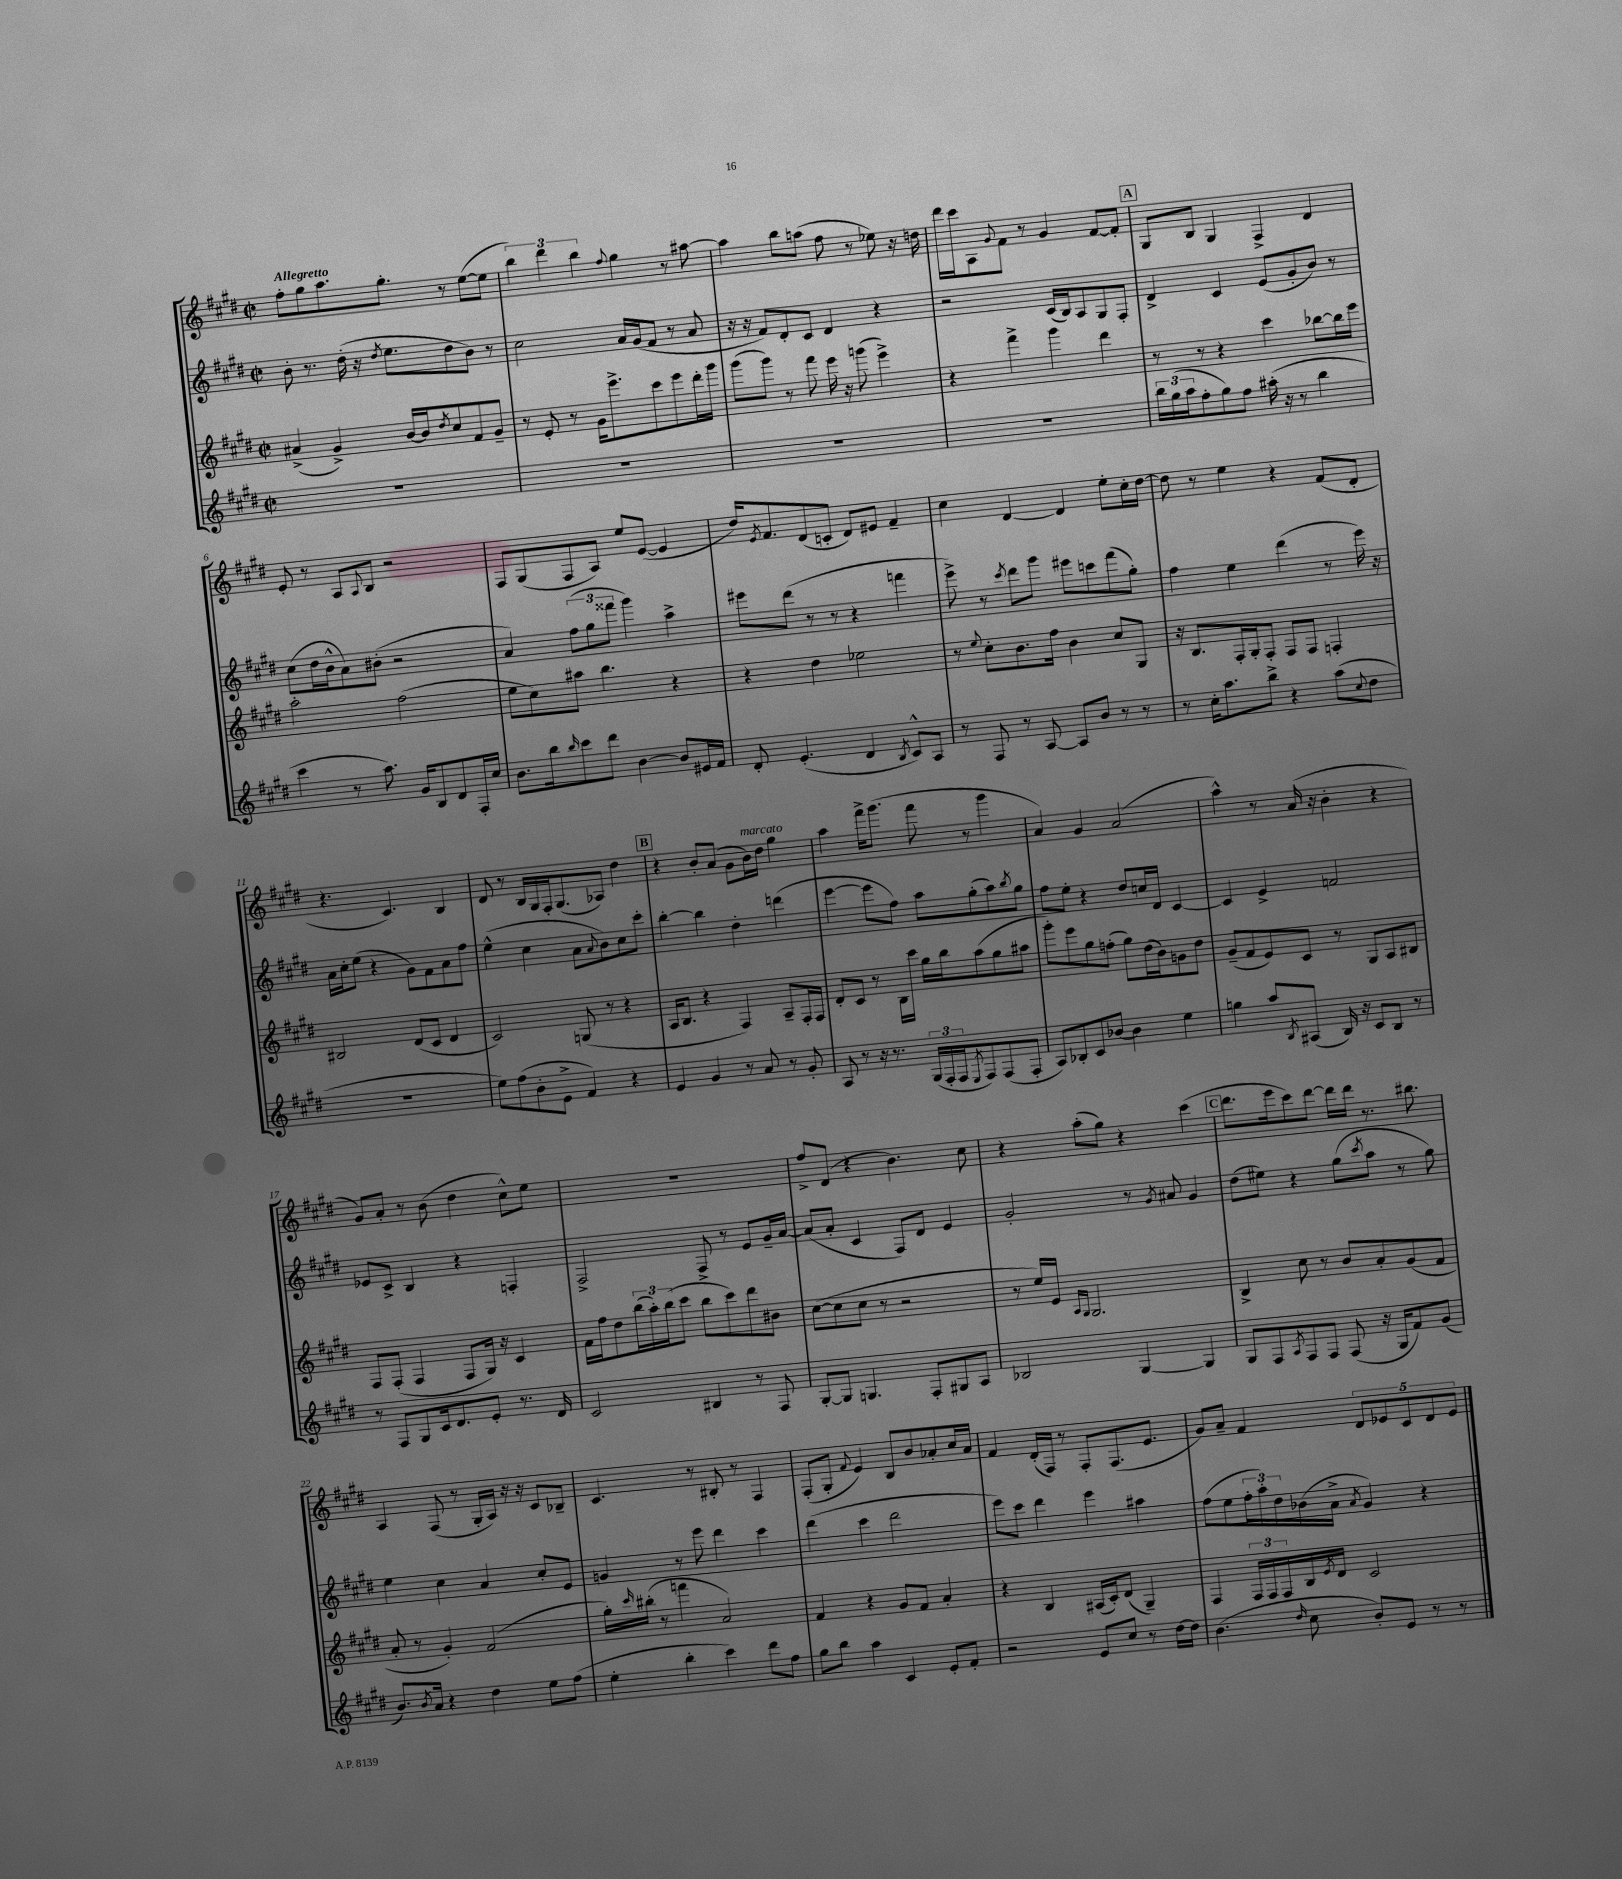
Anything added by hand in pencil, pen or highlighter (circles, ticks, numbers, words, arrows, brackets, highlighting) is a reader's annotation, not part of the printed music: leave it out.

**kern	**kern	**kern	**kern
*part4	*part3	*part2	*part1
*staff4	*staff3	*staff2	*staff1
*clefG2	*clefG2	*clefG2	*clefG2
*k[f#c#g#d#]	*k[f#c#g#d#]	*k[f#c#g#d#]	*k[f#c#g#d#]
*M2/2	*M2/2	*M2/2	*M2/2
*met(c|)	*met(c|)	*met(c|)	*met(c|)
=1	=1	=1	=1
!	!	!	!LO:TX:a:B:t=Allegretto
1r	(4a#X^/	8b'\	8ff#'\L
.	.	8.r	8gg#\
.	4g#^/)	.	8.aa\
.	.	(16dd#'\	.
.	.	16r	.
.	.	8qdd#/	.
.	.	8.ee\L	8.gg#'\J
.	[16b/LL	.	.
.	16b/J]	.	.
.	8qdd#/	.	.
.	8cc#/	8dd#\	8r
.	8f#/	8b\J)	([8ee\L
.	8g#~/J	8r	8ee\J]
=2	=2	=2	=2
1r	8r	2cc#\	6bb\)
.	8e'/	.	.
.	.	.	6ddd#\
.	8r	.	.
.	.	.	6bb\
.	16g#\KL	.	.
.	8.eee^\	.	.
.	.	.	8qqff#/
.	.	16a/LL	4gg#\
.	.	(16g#/J	.
.	8ccc#\	8f#/J	.
.	8eee\	8r	8r
.	16ddd#'\L	8a/	[8aa#X\
.	16ggg#\JJ	.	.
=3	=3	=3	=3
1r	(8ggg#\L	16r	4aa#\]
.	.	16r	.
.	8ggg#\J)	8f#/L)	.
.	8r	8d#'/	8bb\L
.	8fff#\	8c#/J	(8aan\J
.	16eee\	4d#/	8ff#\
.	16r	.	.
.	(8gggn\	.	8r
.	4eee^\)	4r	8ee-X\)
.	.	.	16r
.	.	.	16ddn\
=4	=4	=4	=4
1r	4r	2r	16ddd#\LL
.	.	.	16ccc#\J
.	.	.	8A\
.	.	.	8qqg#/
.	4fff#^\	.	8f#\J
.	.	.	8r
.	4ggg#\	(16c#/LL	4g#/
.	.	16B/J)	.
.	.	8A/	.
.	4ddd#\	8G#/	[8f#/L
.	.	8F#'/J	8f#'/J]
!!LO:REH:place=s1:t=A
=5	=5	=5	=5
24bb\LL	8r	4d#^/	8G#/L
(24gg#\	.	.	.
24aa\J	.	.	.
8ff#'\	8r	.	8B/J
8gg#\)	4r	4c#/	4G#/
8ff#\J	.	.	.
(16aa#X'\	4ccc#\	(8e/L	4F#^/
16r	.	.	.
8r	.	8g#'/	.
4bb\	[8bb-X\L	8b/J)	4d#/
.	16bb-\L]	8r	.
.	16eee\JJ	.	.
!!LO:LB:g=z
=6	=6	=6	=6
4ccc#\	2aa'\	(8cc#\L	8e'/
.	.	16dd#\L	8r
.	.	16b^^\J	.
8r	.	8a\)	8A/L
.	.	.	8qqA/
8.aa\)	.	(8b#X'\J	8B/J
.	(2ff#\	2r	2r
16g#/KL	.	.	.
8B/	.	.	.
8d#/	.	.	.
16F#'/L	.	.	.
16cc#/JJ	.	.	.
=7	=7	=7	=7
8.b\L	8ee\L	4a/)	8F#/L
.	8cc#\)	.	(8G#/
16bb\k	.	.	.
16qqbb/	.	.	.
8ccc#\	8aa#X\J	(12ff#\L	8F#/
.	.	12gg#\	.
8ddd#\J	4.bb\	.	8A/J)
.	.	12fff##X\J	.
[4b\	.	4ggg#\)	8ee/L
.	.	.	([8e/J
8b/L]	4r	4aa^\	4e/]
16e#X/L	.	.	.
16f#/JJ	.	.	.
=8	=8	=8	=8
8d#'/	4r	8eee#X\L	16dd#/KL)
.	.	.	8qe/
.	.	.	8.f#/
(4.e'/	.	(8ddd#\J	.
.	4dd#\	8r	(8d#/
.	.	8r	8cn'/J
4d#/	2ee-X\	4r	8d#/L)
.	.	.	8e#X/J
8qB/	.	.	.
8c#^^/L)	.	4fffn\	4f#~/
8A/J	.	.	.
=9	=9	=9	=9
8r	8r	8eee^\)	4cc#\
.	8qqee/	.	.
8F#/	8cc#'\L	8r	.
.	.	8qccc#/	.
8r	8.b\	8ddd#\L	[4d#/
[8A/	.	8ggg#\J	.
.	16ff#\Jk	.	.
8A/L]	4b\	8eee#X\L	4d#/]
8b/J	.	8cccn\	.
8r	8cc#/L	(8fff#\	8ee'\L
8r	8G#/J	8gg#'\J)	16cc#'\L
.	.	.	[16dd#\JJ
=10	=10	=10	=10
8r	16r	4ff#\	8dd#\]
.	8.B/L	.	.
16cc#'\KL	.	.	8r
8.aa\	.	.	.
.	16F#'/L	4ee\	4ee\
.	16G#'/J	.	.
8bb^\J	8F#'/J	.	.
4r	8F#/L	(4ddd#\	4r
.	8F#/J	.	.
(8aa\L	4Fn'/	8r	(8f#/L
8qqcc#/	.	.	.
8dd#\J	.	16eee\)	8d#'/J
.	.	16r	.
!!LO:LB:g=z
=11	=11	=11	=11
1r	2B#X/	16a\LL	4.r
.	.	16cc#'\J	.
.	.	(8ee\J	.
.	.	4r	.
.	.	.	4.c#/)
.	(8d#/L	8g#\L)	.
.	8c#/J	8f#\	.
.	4d#/	8a\	4B/
.	.	8ff#\J	.
=12	=12	=12	=12
8ee\L)	2c#/)	(4ee^^\	8d#/
(8ff#\	.	.	8r
8b'\	.	4cc#\	16B/LL
.	.	.	16G#/
8e^\J	.	.	16F#'/J
.	.	.	(8.G#/
4f#/)	(8Gn/	8a\L	.
.	.	8qqa/	.
.	8r	8b\)	8A-X/J)
4r	4r	8cc#\	4dd#\
.	.	8ccc#'\J	.
!!LO:REH:place=s1:t=B
=13	=13	=13	=13
4e/	16A/KL	[4bb'\	4r
.	8.B/J	.	.
4g#/	4r	4bb\]	8b'/L
.	.	.	(8a/J
8r	4F#/)	4dd#'\	8g#\L
!	!	!	!LO:TX:a:i:t=marcato
8a/	.	.	16b\L)
.	.	.	16dd#\JJ
8r	8A~/L	(4dddn\	4gg#\
8g#'/	16F#'/L	.	.
.	16F#/JJ	.	.
=14	=14	=14	=14
8A/	8d#'/L	[4eee\	4aa\
8r	8c#/J	.	.
16r	8r	8eee\L]	16fff#^\KL
8.r	.	.	(8.ggg#\J
.	16B\LL	8ff#\J)	.
.	16ccc#\JJ	.	.
(24G#/LL	16gg#\LL	8aa\L	8fff#\
24F#'/	.	.	.
.	16bb\J	.	.
24F#/J	.	.	.
8qE/	.	.	.
8F#/)	(8aa\	(8gg#'\	8r
(8F#/	8gg#\	8aa\)	4ggg#\
.	.	8qbb/	.
8F#'/J	8aa#X\J	8gg#\J	.
=15	=15	=15	=15
8A/L)	8ggg#'\L)	8ff#\L	4a/)
8B-X'/	8eee\	8ee'\J	.
8c#/	8gg#\	4r	4g#/
[8b-X/J	(8ffn'\J	.	.
4b-\]	8gg#\L)	8dd#/L	(2a/
.	(16dd#\L	16ccn/L	.
.	16b\J)	16d#/JJ	.
4ee\	8gn\	[4c#/	.
.	8dd#\J	.	.
=16	=16	=16	=16
4ggn\	(8g#~/L	4c#/]	4aa^^\)
.	8f#/	.	.
8aa/L	8e/)	4e^/	8r
8qB/	.	.	.
(8A#X/J	8c#/J	.	(16a/
.	.	.	16r
16B/)	8r	2fn/	4b'\
16r	.	.	.
8c#/L	8G#/L	.	.
8B/J	8A/	.	4r
8r	8B#X/J	.	.
!!LO:LB:g=z
=17	=17	=17	=17
8r	8F#/L	8e-X/L	8g#/L)
8F#/L	(8F#'/J	8c#^/J	8a'/J
8G#/	4F#/	4B/	8r
16c#/k	.	.	(8b\
8.d#/	.	.	.
.	8F#/L	4r	4dd#\
8e'/J	16G#/Jk)	.	.
.	16r	.	.
8.r	4c#/	4Fn'/	8cc#^^\L)
.	.	.	8ee\J
16d#/	.	.	.
=18	=18	=18	=18
2c#/	16f#\LL	2F#^/	1r
.	16ff#\J	.	.
.	8dd#\	.	.
.	(24bb\L	.	.
.	24aa'\)	.	.
.	(24bb\J	.	.
.	8ccc#\J	.	.
4B#X/	8bb\L	8F#^/	.
.	8ccc#\)	8r	.
8r	8ddd#\	8e/L	.
8F#/	8b#X\J	16g#~/L	.
.	.	[16a/JJ	.
=19	=19	=19	=19
[8G#'/L	([8cc#\L	(8a/L]	8ff#^/L
8G#/J]	8cc#\]	8a'/J	(8d#/J
4.Gn/	8cc#\J	4c#/	4r
.	8r	.	.
.	2r	8F#/L)	4.b\)
8F#'/L	.	8d#/J	.
8G#X/	.	4e/	.
8A/J	.	.	8cc#\
=20	=20	=20	=20
2B-X/	8r	2g#'/	4r
.	16ee/LL)	.	.
.	16e/JJ	.	.
.	16qqA/LL	.	.
.	16qqG#/JJ	.	.
.	2.G#/	.	(8aa'\L
.	.	.	8gg#\J)
[4G#/	.	8r	4r
.	.	8qg#/	.
.	.	8a#X/	.
4G#/]	.	4g#/	(4ccc#\
!!LO:REH:place=s1:t=C
=21	=21	=21	=21
8G#/L	4B^/	(8dd#\L	8.ddd#\L
8F#/	.	8ee#X\J)	.
.	.	.	16eee\k
8qA/	.	.	.
8F#/	8cc#\	4r	8ccc#\)
8F#/J	8r	.	[8ddd#\J
(8F#/	8b/L	(8gg#\L	16ddd#\LL]
.	.	.	16ddd#\JJ
.	.	8qccc#/	.
16r	8a'/	8aa\J	8.r
16G#/KL	.	.	.
8f#/)	(8g#/	8r	.
.	.	.	8.bb#X\
(8g#/J	8f#/J	8gg#\)	.
!!LO:LB:g=z
=22	=22	=22	=22
8.b/L)	8a'/	4ee\	4A/
.	8r	.	.
8qb/	.	.	.
16a/Jk	.	.	.
4r	4g#'/)	4cc#\	(8F#/
.	.	.	8r
4dd#\	(2f#/	4a/	16G#'/LL
.	.	.	16A/JJ)
.	.	.	16r
.	.	.	16r
8ee\L	.	8cc#'/L	8c#/L
(8ff#\J	.	8e/J	8B-X~/J
=23	=23	=23	=23
4ee'\	16gg#'\LL)	4gn/	4.c#/
.	16qqccc#/	.	.
.	(16bb#X'\JJ	.	.
.	8r	.	.
4bb'\	4fffn\	8r	.
.	.	8eee\	8r
4ccc#\)	2a/)	4ddd#\	8B#X'/
.	.	.	8r
8ddd#\L	.	4ccc#\	4F#/
8ff#\J	.	.	.
=24	=24	=24	=24
8gg#\L	4f#/	(4ddd#\	(8F#'/L
8bb\J	.	.	8G#'/J
.	.	.	8qqf#/
4aa\	4r	4ccc#\	4e/)
4c#/	8g#/L	2ddd#\	8B/L
.	8f#/J	.	8b/
8e'/L	4a'/	.	8a-X'/
8f#'/J	.	.	16cc#/L
.	.	.	16a-/JJ
=25	=25	=25	=25
2r	4r	8eee\L)	4f#/
.	.	8ccc#\J	.
.	4B/	4ddd#\	(16d#'/LL
.	.	.	16F#/JJ)
.	.	.	8r
8e/L	(16A#X/LL	4eee\	8F#'/L
.	16c#'/J)	.	.
8cc#/J	(8d#/J	.	(8.F#/
8r	4G#~/)	4aa#X\	.
.	.	.	8.e/J
[16dd#\LL	.	.	.
16dd#\JJ]	.	.	.
=26	=26	=26	=26
(4.b\	4F#/	(8ff#\L	8g#/L)
.	.	8ee\	8a~/J
.	24F#/LL	24ff#'\L	4f#/
.	24F#/	24aa'\)	.
.	24F#/	24dd#\	.
16qqdd#/	.	.	.
8cc#\	16B/	(16b-X\	.
.	8qe/	.	.
.	16d#/JJ	16a^\JJ	.
.	.	8qa/	.
8b'/L)	2c#/	4g#/)	10d#/L
.	.	.	10e-X/
8e/J	.	.	.
.	.	.	10c#/
8r	.	4r	.
.	.	.	10d#/
8r	.	.	.
.	.	.	10e-/J
==	==	==	==
*-	*-	*-	*-
